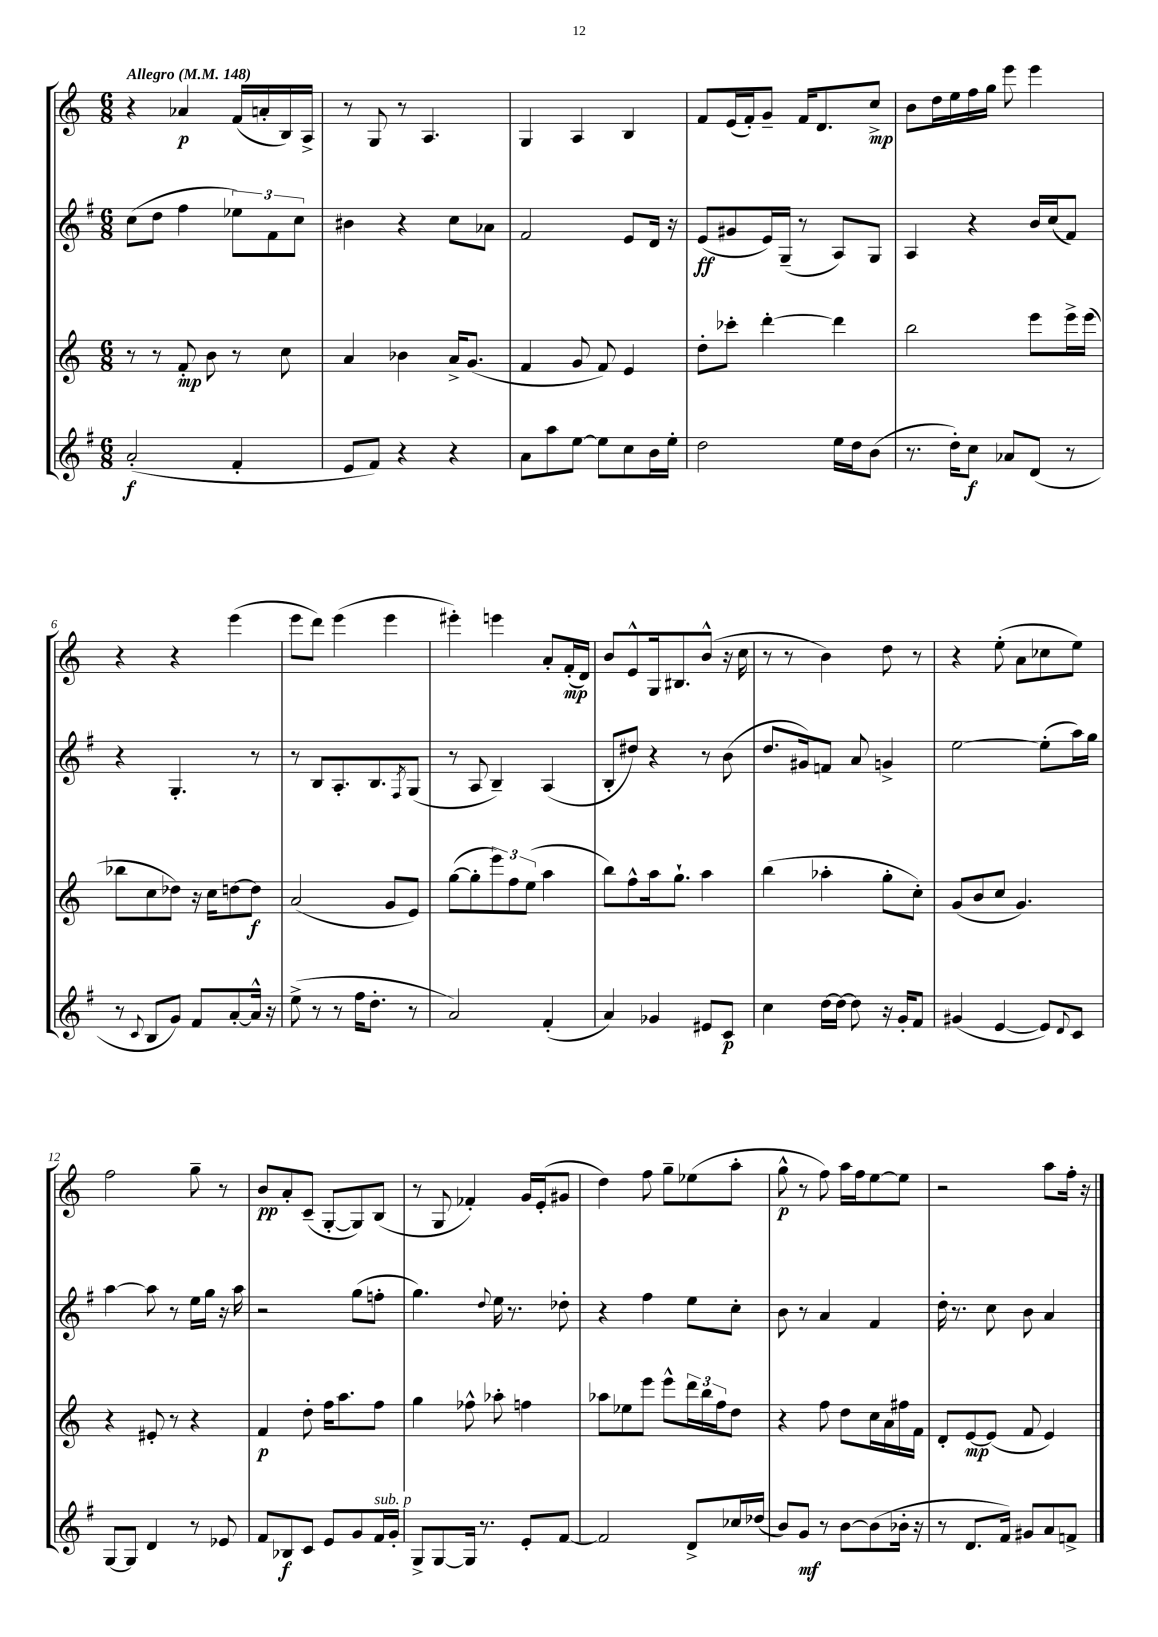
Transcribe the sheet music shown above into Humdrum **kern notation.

**kern	**kern	**kern	**kern
*staff4	*staff3	*staff2	*staff1
*clefG2	*clefG2	*clefG2	*clefG2
*k[f#]	*k[]	*k[f#]	*k[]
*M6/8	*M6/8	*M6/8	*M6/8
*MM148	*MM148	*MM148	*MM148
(2a'	8r	(8cc	4r
.	8r	8dd	.
.	8f'	4ff#	4a-
.	8b	.	.
4f#'	8r	12ee-)	(16f
.	.	.	16a'
.	.	12f#	.
.	8cc	.	16B)
.	.	12cc	.
.	.	.	16A^
=	=	=	=
8e	4a	4b#	8r
8f#)	.	.	8G
4r	4b-	4r	8r
.	.	.	4.A
4r	16a^	8cc	.
.	(8.g	.	.
.	.	8a-	.
=	=	=	=
8a	4f	2f#	4G
8aa	.	.	.
[8ee	8g	.	4A
8ee]	8f)	.	.
8cc	4e	8e	4B
16b	.	16d	.
16ee'	.	16r	.
=	=	=	=
2dd	8dd'	(8e	8f
.	8ccc-'	8g#	(16e
.	.	.	16f')
.	[4ddd'	16e)	8g~
.	.	(16G~	.
.	.	8r	16f
.	.	.	8.d
16ee	4ddd]	8A)	.
16dd	.	.	.
(8b	.	8G	8cc^
=	=	=	=
8.r	2bb	4A	8b
.	.	.	16dd
16dd')	.	.	16ee
8cc	.	4r	16ff
.	.	.	16gg
8a-	.	.	8eee
(8d	8eee	16b	4eee
.	.	(16cc	.
8r	16eee^	8f#)	.
.	(16eee	.	.
=	=	=	=
8r	8bb-	4r	4r
8qqc	.	.	.
8B	8cc	.	.
8g)	8dd-)	4.G'	4r
8f#	16r	.	.
.	16cc	.	.
[8a'	[8dd	.	(4eee
16a^^]	8dd]	8r	.
16r	.	.	.
=	=	=	=
(8ee^	(2a	8r	8eee
8r	.	8B	8ddd)
8r	.	8.A'	(4eee
16ff#	.	.	.
8.dd'	.	8.B	.
.	8g	.	4eee
.	.	8qF#	.
8r	8e)	(8G	.
=	=	=	=
2a)	([8gg	8r	4eee#')
.	8gg']	8A	.
.	12eee)	4B~)	4eee
.	12ff	.	.
.	(12ee	.	.
(4f#'	4aa	(4A	8a'
.	.	.	(16f'
.	.	.	16d)
=	=	=	=
4a)	8bb)	8B'	8b
.	8ff^^	8dd#)	8e^^
4g-	16aa	4r	16G
.	8.gg`	.	8.B#
8e#	4aa	8r	(8b^^
8c	.	(8b	16r
.	.	.	16cc
=	=	=	=
4cc	(4bb	8.dd	8r
.	.	.	8r
.	.	16g#)	.
[16dd	4aa-'	8f	4b)
16dd_	.	.	.
8dd]	.	8a	.
16r	8gg'	4g^	8dd
16g'	.	.	.
8f#	8cc')	.	8r
=	=	=	=
(4g#	(8g	[2ee	4r
.	8b	.	.
[4e	8cc	.	(8ee'
.	4.g)	.	8a
8e])	.	(8ee']	8cc-
8qqd	.	.	.
8c	.	16aa)	8ee)
.	.	16gg	.
=	=	=	=
[8G	4r	[4aa	2ff
8G]	.	.	.
4d	8e#'	8aa]	.
.	8r	8r	.
8r	4r	16ee	8gg~
.	.	16gg	.
8e-	.	16r	8r
.	.	16aa	.
=	=	=	=
8f#	4f	2r	8b
8B-	.	.	8a'
8c	8dd'	.	(8c~
8e	16ff	.	[8G'
.	8.aa	.	.
8g	.	(8gg	8G])
16f#	8ff	8ff'	(8B
16g'	.	.	.
=	=	=	=
8G^	4gg	4.gg)	8r
[8G	.	.	8G
16G]	8ff-^^	.	4f-')
8.r	.	.	.
.	.	8qqdd	.
.	8aa-'	16ee	.
.	.	8.r	.
8e'	4ff	.	16g
.	.	.	(16e'
[8f#	.	8dd-'	8g#
=	=	=	=
2f#]	8aa-	4r	4dd)
.	8ee-	.	.
.	8eee	4ff#	8ff
.	8eee^^	.	8gg~
8d^	24ddd	8ee	(8ee-
.	24bb	.	.
.	24ff	.	.
16cc-	8dd	8cc'	8aa'
(16dd-	.	.	.
=	=	=	=
8b)	4r	8b	8gg^^
8g	.	8r	8r
8r	8ff	4a	8ff)
[8b	8dd	.	16aa
.	.	.	16ff
(8b]	16cc	4f#	[8ee
.	16a	.	.
16b-'	16ff#	.	8ee]
16r	16f	.	.
=	=	=	=
8r	8d'	16dd'	2r
.	.	8.r	.
8.d	[8e	.	.
.	(8e]	8cc	.
16f#)	.	.	.
8g#	8f	8b	.
8a	4e)	4a	8aa
8f^	.	.	16ff'
.	.	.	16r
==	==	==	==
*-	*-	*-	*-
